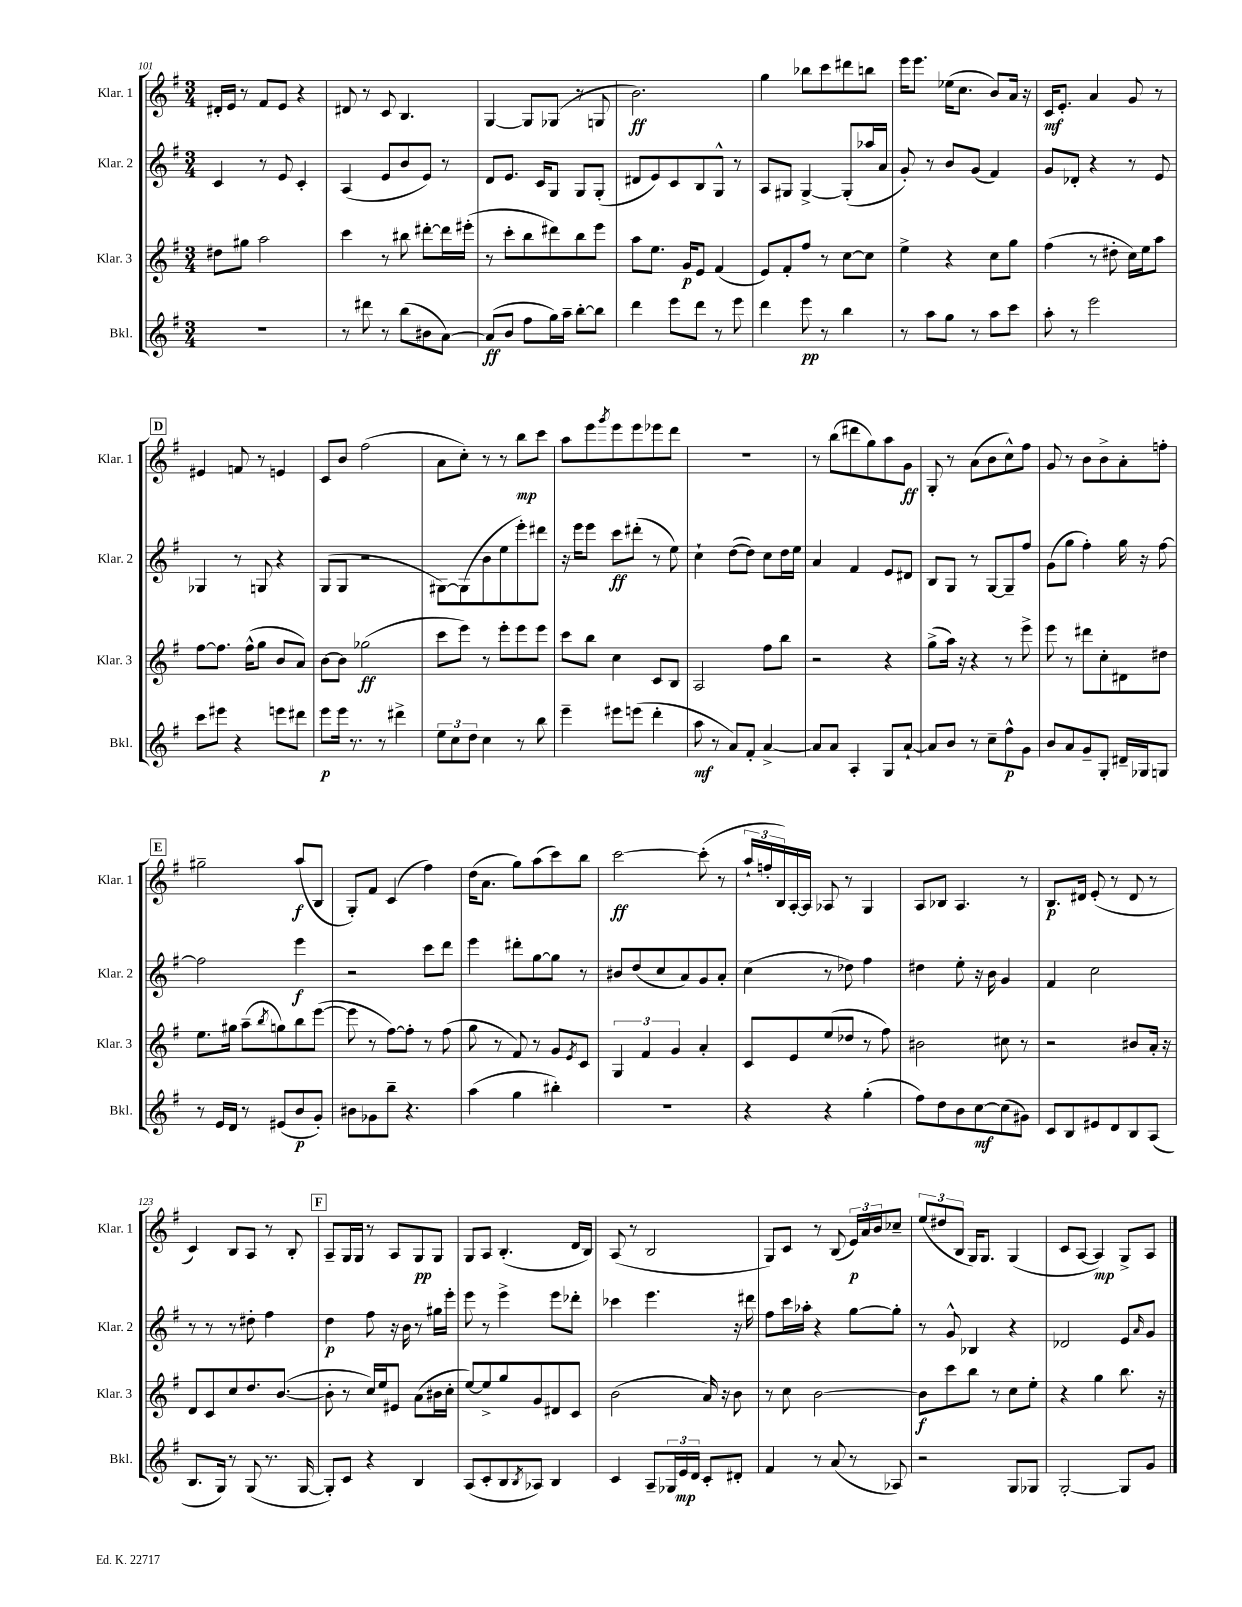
<<
\new StaffGroup <<
\new Staff = "s0" \with { instrumentName = "Klar. 1" shortInstrumentName = "Klar. 1" } {
    \clef treble \key g \major \numericTimeSignature \time 3/4
    dis'16-. e'16 r8 fis'8 e'8 r4 |
    dis'8 r8 c'8 b4. |
    g4~ g8 ges8( r8 g8 |
    b'2.\ff) |
    g''4 bes''8 c'''8 dis'''8 b''8 |
    e'''16 e'''8. ees''16( c''8. b'8) a'16 r16 |
    c'16\mf e'8.-. a'4 g'8 r8 |
    \mark \markup { \box "D" } eis'4 f'8 r8 e'4 |
    c'8 b'8 fis''2( |
    a'8 c''8-.) r8 r8 b''8\mp c'''8 |
    a''8 e'''8 \acciaccatura { g'''8 } e'''8 e'''8 ees'''8 d'''8 |
    R2. |
    r8 b''8( dis'''8 g''8) a''8 g'8\ff |
    g8-. r8 a'8( b'8 c''8-^) fis''8 |
    g'8 r8 b'8 b'8-> a'8-. f''8-. |
    \mark \markup { \box "E" } gis''2-- a''8\f( b8 |
    g8-.) fis'8 c'4( fis''4) |
    d''16( a'8. g''8) a''8( c'''8) b''8 |
    c'''2~\ff c'''8-.( r8 |
    \tuplet 3/2 { a''16-! f''16-. b16) } a16~-. a16 aes8 r8 g4 |
    a8 bes8 a4. r8 |
    b8.\p dis'16 e'8-.( r8 dis'8 r8 |
    c'4) b8 a8 r8 b8-. |
    \mark \markup { \box "F" } a8-- g16 g16 r8 a8 g8\pp g8 |
    g8 a8 b4.-.( d'16 b16) |
    a8( r8 b2 |
    g8) c'8 r8 b8( \tuplet 3/2 { e'16\p) a'16 b'16 } ces''8-- |
    \tuplet 3/2 { e''8( dis''8 b8 } g16) g8. g4( |
    c'8 a8~ a4\mp) g8-> a8 \bar "|." |
}
\new Staff = "s1" \with { instrumentName = "Klar. 2" shortInstrumentName = "Klar. 2" } {
    \clef treble \key g \major \numericTimeSignature \time 3/4
    c'4 r8 e'8 c'4-. |
    a4( e'8 b'8 e'8) r8 |
    d'8 e'8. c'16 g8 g8 g8-.( |
    dis'8 e'8) c'8 b8 g8-^ r8 |
    a8 gis8 gis4~-> gis8-.( aes''16 a'16 |
    g'8-.) r8 b'8 g'8( fis'4) |
    g'8 des'8-. r4 r8 e'8 |
    \mark \markup { \box "D" } ges4 r8 g8 r4 |
    g8( g8 r2 |
    gis8~) gis8( b'8 e''8 e'''8-.) dis'''8 |
    r16 e'''16 e'''8 c'''8\ff dis'''8-.( r8 e''8) |
    c''4-! d''8~( d''8) c''8 d''16 e''16 |
    a'4 fis'4 e'8 dis'8 |
    b8 g8 r8 g8~ g8-- fis''8 |
    g'8( g''8 fis''4-.) g''16 r16 fis''8~ |
    \mark \markup { \box "E" } fis''2 e'''4\f |
    r2 c'''8 d'''8 |
    e'''4 dis'''8-. g''8~ g''8 r8 |
    bis'8 d''8( c''8 a'8) g'8 a'8-. |
    c''4( r8 des''8) fis''4 |
    dis''4 e''8-. r16 b'16 g'4 |
    fis'4 c''2 |
    r8 r8 r8 dis''8-. fis''4 |
    \mark \markup { \box "F" } d''4\p fis''8 r16 b'16 r8 gis''16 e'''16-. |
    e'''8 r8 e'''4-> e'''8 des'''8-. |
    ces'''4 e'''4. r16 dis'''16 |
    fis''8 c'''16 aes''16-. r4 g''8~ g''8-. |
    r8 g'8-^ bes4 r4 |
    des'2 e'8 \grace { a'16 } g'8 \bar "|." |
}
\new Staff = "s2" \with { instrumentName = "Klar. 3" shortInstrumentName = "Klar. 3" } {
    \clef treble \key g \major \numericTimeSignature \time 3/4
    dis''8 gis''8 a''2 |
    c'''4 r8 bis''8 dis'''8~-. dis'''16 eis'''16-.( |
    r8 c'''8-. b''8 dis'''8) b''8 e'''8 |
    a''8 e''8. g'16\p e'8 fis'4( |
    e'8) fis'8-. fis''8 r8 c''8~ c''8 |
    e''4-> r4 c''8 g''8 |
    fis''4( r8 dis''8-. c''16) e''16 a''8 |
    \mark \markup { \box "D" } fis''8~ fis''8. fis''16-^( g''8 b'8 a'8) |
    b'8~ b'8 ges''2\ff( |
    c'''8 e'''8) r8 e'''8-. e'''8 e'''8 |
    c'''8 b''8 c''4 c'8 b8 |
    a2 fis''8 b''8 |
    r2 r4 |
    g''8->( a''16) r16 r4 r8 e'''8-> |
    e'''8 r8 dis'''8 c''8-. dis'8 dis''8 |
    \mark \markup { \box "E" } e''8. gis''16 a''8--( \acciaccatura { b''8 } g''8) b''8 e'''8~( |
    e'''8 r8 fis''8~) fis''8-. r8 fis''8( |
    g''8 r8 fis'8) r8 g'8 \acciaccatura { e'8 } c'8 |
    \tuplet 3/2 { g4 fis'4 g'4 } a'4-. |
    c'8 e'8 e''8( des''8 r8 fis''8) |
    bis'2 cis''8 r8 |
    r2 bis'8 a'16-. r16 |
    d'8 c'8 c''8 d''8. b'8.~( |
    \mark \markup { \box "F" } b'8-. r8 c''16) e''16 eis'8 a'8( bis'16 c''16-. |
    e''8~) e''8-> g''8 g'8 dis'8 c'8 |
    b'2( a'16) r16 b'8 |
    r8 c''8 b'2~ |
    b'8\f c'''8 b''8 r8 c''8 e''8-. |
    r4 g''4 b''8. r16 \bar "|." |
}
\new Staff = "s3" \with { instrumentName = "Bkl." shortInstrumentName = "Bkl." } {
    \clef treble \key g \major \numericTimeSignature \time 3/4
    R2. |
    r8 dis'''8 r8 b''8( bis'8 a'8~) |
    a'8\ff( b'8 fis''8 g''16) a''16-- b''8~-. b''8 |
    d'''4 e'''8 d'''8 r8 e'''8 |
    d'''4 e'''8\pp r8 b''4 |
    r8 a''8 g''8 r8 a''8 c'''8 |
    a''8-. r8 e'''2 |
    \mark \markup { \box "D" } c'''8 eis'''8 r4 e'''8 dis'''8 |
    e'''8\p e'''16 r8. r8 dis'''4-> |
    \tuplet 3/2 { e''8 c''8 d''8 } c''4 r8 b''8 |
    e'''4-- eis'''8 e'''8( d'''4-. |
    a''8\mf r8 a'8) fis'8-. a'4~-> |
    a'8 a'8 a4-. g8 a'8~-! |
    a'8 b'8 r8 c''8-- fis''8-^\p g'8 |
    b'8 a'8 g'8-- g8-. dis'16-- ges16 g8 |
    \mark \markup { \box "E" } r8 e'16 d'16 r8 eis'8( b'8\p g'8-.) |
    bis'8 ges'8 b''8-- r4. |
    a''4( g''4 bis''4-.) |
    R2. |
    r4 r4 g''4-.( |
    fis''8) d''8 b'8 c''8~\mf c''8( gis'8) |
    c'8 b8 eis'8 d'8 b8 a8( |
    b8. g16) r8 g8( r8. g16~ |
    \mark \markup { \box "F" } g8-.) c'8 r4 b4 |
    a8( c'8-. b8 \acciaccatura { b8 } aes8) b4 |
    c'4 a8-- \tuplet 3/2 { ges16 e'16\mp d'16 } c'8-. dis'8-. |
    fis'4 r8 a'8( r8 aes8) |
    r2 g8 ges8 |
    g2~-. g8 g'8 \bar "|." |
}
>>
>>
\layout { \context { \Score currentBarNumber = #101 } }
